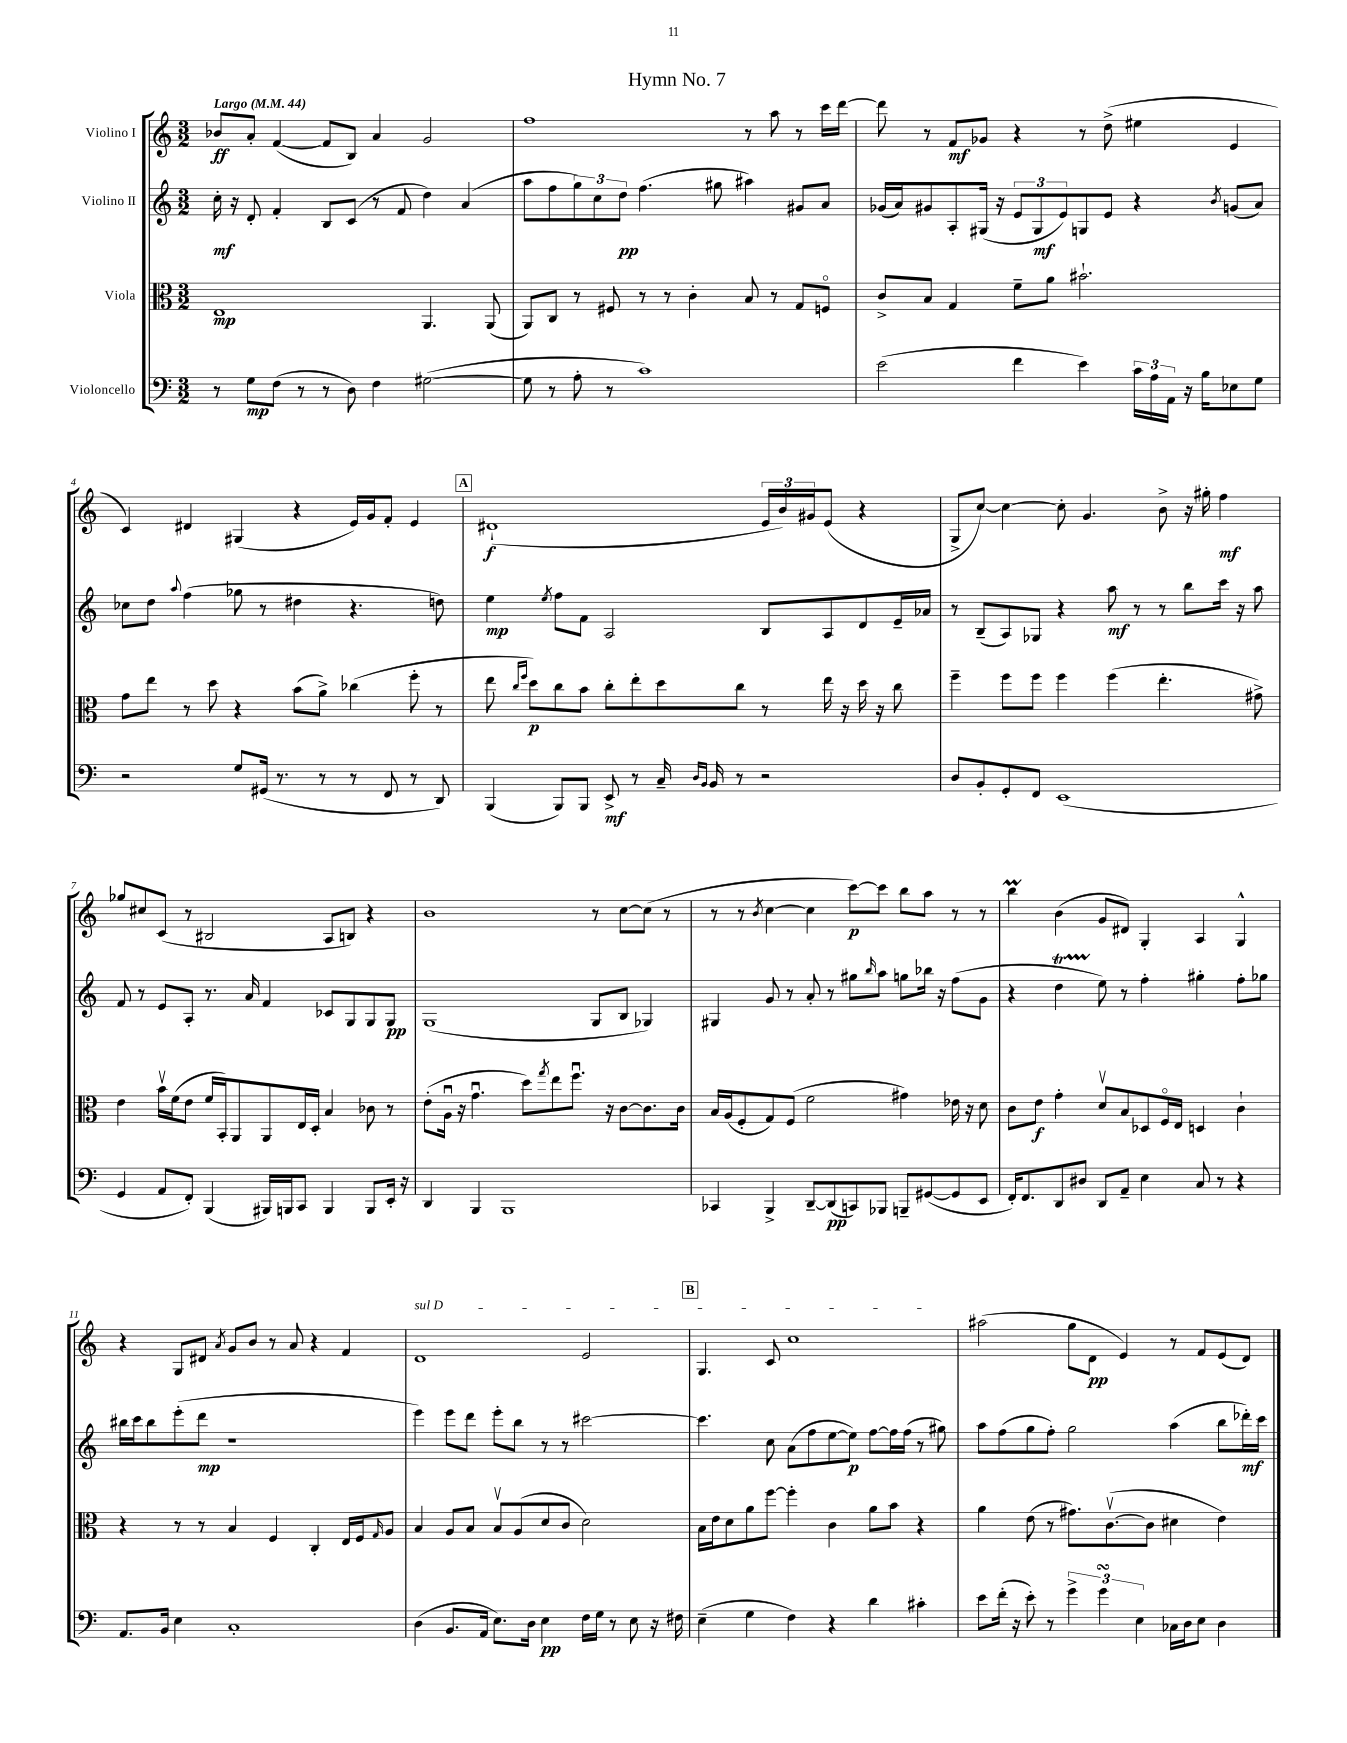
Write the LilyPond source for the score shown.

\header { title = "Hymn No. 7" }
<<
\new StaffGroup <<
\new Staff = "s0" \with { instrumentName = "Violino I" } {
    \clef treble \key c \major \numericTimeSignature \time 3/2 \tempo "Largo" 4 = 44
    bes'8\ff a'8-. f'4~( f'8 b8) a'4 g'2 |
    f''1 r8 a''8 r8 c'''16 d'''16~ |
    d'''8 r8 f'8\mf ges'8 r4 r8 d''8->( eis''4 e'4 |
    c'4) dis'4 gis4( r4 e'16) g'16 f'8-. e'4 |
    \mark \markup { \box "A" } dis'1-!\f( \tuplet 3/2 { e'16 b'16) gis'16 } e'8( r4 |
    g8-> c''8~) c''4~ c''8-. g'4. b'8-> r16 gis''16-. f''4\mf |
    ges''8 cis''8 c'8( r8 bis2 a8 b8) r4 |
    b'1 r8 c''8~ c''8( r8 |
    r8 r8 \acciaccatura { b'8 } c''4~ c''4 c'''8~\p) c'''8 b''8 a''8 r8 r8 |
    b''4\prall b'4( g'8 dis'8) g4-. a4 g4-^ |
    r4 g8 dis'8 \acciaccatura { a'8 } g'8 b'8 r8 a'8 r4 f'4 |
    \once \override TextSpanner.bound-details.left.text = \markup { \italic "sul D" } d'1\startTextSpan e'2 |
    \mark \markup { \box "B" } g4. c'8 c''1\stopTextSpan |
    ais''2( g''8 d'8\pp e'4) r8 f'8 e'8( d'8) \bar "|." |
}
\new Staff = "s1" \with { instrumentName = "Violino II" } {
    \clef treble \key c \major \numericTimeSignature \time 3/2
    c''16-.\mf r16 d'8-. f'4-. b8 c'8( r8 f'8 d''4) a'4( |
    a''8 f''8 \tuplet 3/2 { g''8) c''8 d''8\pp } f''4.( gis''8 ais''4) gis'8 a'8 |
    ges'16( a'16) gis'8 a8-. gis16( r16 \tuplet 3/2 { e'8 gis8\mf e'8) } g8 e'8 r4 \acciaccatura { b'8 } g'8( a'8) |
    ces''8 d''8 \appoggiatura { a''8 } f''4( ges''8 r8 dis''4 r4. d''8) |
    \mark \markup { \box "A" } e''4\mp \acciaccatura { e''8 } f''8 f'8 a2 b8 a8 d'8 e'16-- aes'16 |
    r8 b8--( a8) ges8 r4 a''8\mf r8 r8 b''8 c'''16 r16 a''8 |
    f'8 r8 e'8 a8-. r8. a'16 f'4 ces'8 g8 g8 g8\pp |
    g1( g8 b8 ges4) |
    gis4 g'8 r8 a'8-. r8 gis''8 \grace { b''16 } a''8 g''8 bes''16 r16 f''8( g'8 |
    r4 d''4\startTrillSpan e''8\stopTrillSpan) r8 f''4-. gis''4-. f''8-. ges''8 |
    bis''16 c'''16 bis''8 e'''8-.( d'''8\mp r1 |
    e'''4) e'''8 d'''8 e'''8-. b''8 r8 r8 cis'''2~ |
    \mark \markup { \box "B" } cis'''4. c''8 a'8( f''8 e''8~ e''8\p) f''8~ f''16 f''16( r8 gis''8) |
    a''8 f''8( g''8 f''8-.) g''2 a''4( b''8 des'''16-.\mf) c'''16 \bar "|." |
}
\new Staff = "s2" \with { instrumentName = "Viola" } {
    \clef alto \key c \major \numericTimeSignature \time 3/2
    e1\mp a,4. a,8( |
    a,8) c8 r8 fis8 r8 r8 c'4-. b8 r8 g8 f8\flageolet |
    c'8-> b8 g4 f'8-- a'8 bis'2.-! |
    g'8 e''8 r8 d''8 r4 b'8( a'8->) ces''4( f''8-. r8 |
    \mark \markup { \box "A" } e''8 \grace { c''16 f''16 } d''8\p) c''8 b'8 c''8-. e''8-. d''8 c''8 r8 e''16 r16 d''16 r16 c''8 |
    f''4-- f''8 f''8 f''4 f''4( e''4.-. gis'8->) |
    e'4 b'16\upbow f'16( e'8 f'16 b,16-.) a,8 a,8 e16 d16-. b4 ces'8 r8 |
    e'8-.( a16\downbow r16 g'4.\downbow d''8) \acciaccatura { g''8 } e''8 f''8.\downbow r16 c'8~ c'8. c'16 |
    b16 a16( f8-. g8) f8( f'2 gis'4) ees'16 r16 d'8 |
    c'8 e'8\f g'4-. d'8\upbow b8 des8 f16\flageolet e16 d4 c'4-! |
    r4 r8 r8 b4 f4 c4-. e16 f16 \grace { g16 } a8 |
    b4 a8 b8 b8\upbow a8( d'8 c'8 d'2) |
    \mark \markup { \box "B" } b16 e'16 d'8 a'8 f''8~ f''4-. c'4 a'8 b'8 r4 |
    a'4 e'8( r8 gis'8.) c'8.~\upbow( c'8 dis'4 e'4) \bar "|." |
}
\new Staff = "s3" \with { instrumentName = "Violoncello" } {
    \clef bass \key c \major \numericTimeSignature \time 3/2
    r8 g8\mp f8( r8 r8 d8) f4 gis2~( |
    gis8 r8 a8-. r8 c'1) |
    e'2( f'4 e'4) \tuplet 3/2 { c'16 a16 a,16 } r16 b16 ees8 g8 |
    r2 g8 gis,16( r8. r8 r8 f,8 r8 d,8) |
    \mark \markup { \box "A" } b,,4( b,,8) b,,8 e,8->\mf r8 c16-- \grace { d16 b,16 } b,16 r8 r2 |
    d8 b,8-. g,8-. f,8 e,1( |
    g,4 a,8 f,8-.) b,,4( bis,,16) b,,16 c,8 b,,4 b,,8 e,16-. r16 |
    d,4 b,,4 b,,1 |
    ces,4 b,,4-> d,8~-- d,8\pp( c,8) bes,,8 b,,8-- gis,8~( gis,8 e,8 |
    f,16-.) f,8. d,8 dis8 d,8 a,8-- e4 c8 r8 r4 |
    a,8. b,16 e4 c1-. |
    d4( b,8. a,16 e8.) d16 e4\pp f16 g16 r8 e8 r16 fis16 |
    \mark \markup { \box "B" } e4--( g4 f4) r4 d'4 cis'4-. |
    e'8 f'16-.( r16 e'8-.) r8 \tuplet 3/2 { g'4-> g'4\turn e4 } ces16 d16 e8 d4 \bar "|." |
}
>>
>>
